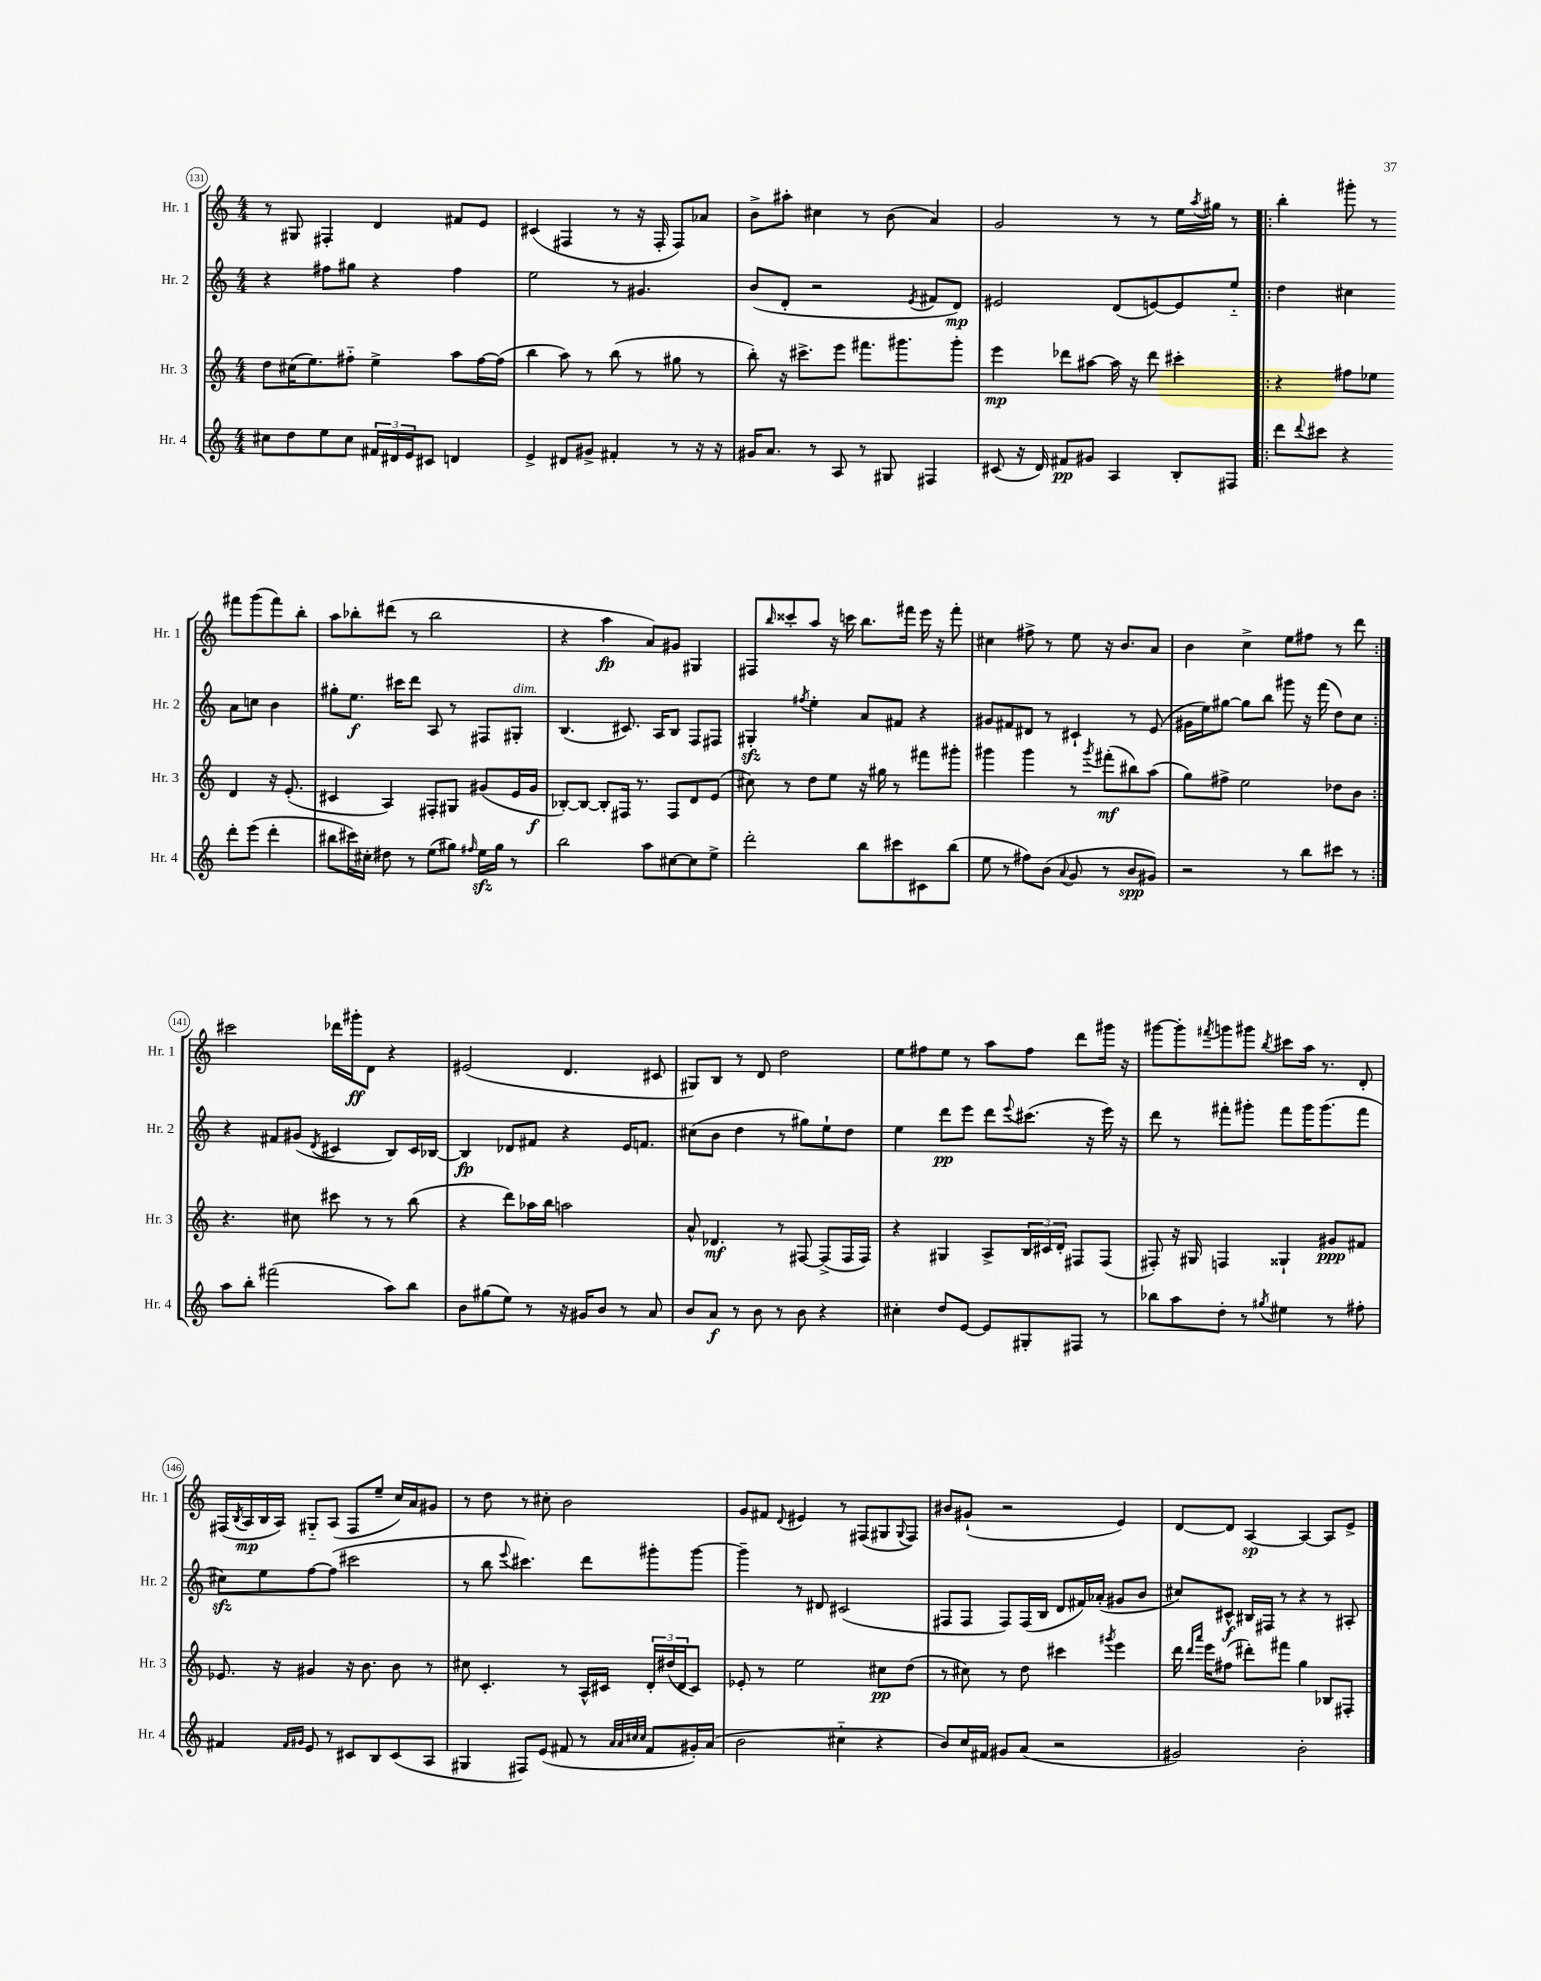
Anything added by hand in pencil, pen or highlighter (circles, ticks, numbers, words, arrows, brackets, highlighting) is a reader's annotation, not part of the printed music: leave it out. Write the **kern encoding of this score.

**kern	**kern	**kern	**kern
*staff4	*staff3	*staff2	*staff1
*clefG2	*clefG2	*clefG2	*clefG2
*k[]	*k[]	*k[]	*k[]
*M4/4	*M4/4	*M4/4	*M4/4
8cc#	8dd	4r	8r
8dd	(16cc#	.	8G#
.	8.ee)	.	.
8ee	.	8ff#	4F#'
8cc#	8ff#'~	8gg#	.
24f#	4ee^	4r	4d
24d#	.	.	.
24e	.	.	.
8c#	.	.	.
4d	8aa	4ff#	8f#
.	[16ff#	.	8e
.	(16ff#]	.	.
=	=	=	=
4e^	4bb	2ee	(4c#
8d#	8aa)	.	4F#
8g#^	8r	.	.
4f#'	(8bb	8r	8r
.	8r	4.g#	16r
.	.	.	16F#'
8r	8gg#	.	8F#)
16r	8r	.	8a-
16r	.	.	.
=	=	=	=
16g#	8bb')	(8b	8b^
8.a	.	.	.
.	16r	8d'	8aa#'
.	8.ccc#^	.	.
8r	.	2r	4cc#
8A	8eee	.	.
8r	8.fff#	.	8r
8G#	.	.	(8b
.	8.ggg#	.	.
.	.	8qe	.
4F#	.	8f#	4a)
.	8ggg#'	8d)	.
=	=	=	=
(8c#	4eee	2e#	2g
16r	.	.	.
16d)	.	.	.
8f#	8ddd-	.	.
8g#	[8aa#	.	.
4A	16aa#]	(8d	8r
.	16r	.	.
.	8ddd-	[8e)	8r
8B'	4ccc#'	8e]	16ee
.	.	.	8qaa
.	.	.	16gg#
8F#	.	8ee'~	8r
=!|:	=!|:	=!|:	=!|:
8ddd	4r	4dd	4bb'
8qqddd	.	.	.
8ccc#	.	.	.
4r	8ff#	4cc#	8ggg#'
.	8ee-	.	8r
8ddd'	4d	8a	8fff#
(8eee	.	8cc	(8ggg#
4ddd'	16r	4b	8fff#)
.	(8.e'	.	.
.	.	.	8bb'
=	=	=	=
8bb#	4c#	8gg#'	8aa
16ccc#)	.	8.ee	8bb-'
16cc#'	.	.	.
8dd#	4A)	.	(8ddd#
.	.	16ccc#	.
8r	.	8ddd	8r
(8ee	8F#'	8A	2bb-
8gg#)	8G#	8r	.
16qqff#	.	.	.
16ee	(8g#	8F#	.
16gg#	.	.	.
8r	16e	8G#'	.
.	16g#	.	.
=	=	=	=
2bb	[8B-')	(4.B	4r
.	8B-_	.	.
.	8B-']	.	4aa
.	16F#	8.c#)	.
.	8.r	.	.
8aa	.	.	8a)
.	.	16A	.
[8cc#	8F#	8B	8g#
8cc#]	8d	8F	4G#
8ee^	(8e	8F#	.
=	=	=	=
2ddd'	8cc#)	4G#'	8F#
.	.	.	16qqbb
.	8r	.	8ccc##'
.	.	8qff#	.
.	8dd	4ee'	8aa
.	8ee	.	16r
.	.	.	16ccc
8bb	16r	8a	8.bb
.	16gg#	.	.
8ccc#	8r	8f#	.
.	.	.	16fff#
8c#	8fff#	4r	16eee
.	.	.	16r
(8bb	8ggg#'	.	8fff#'
=	=	=	=
8ee	4ggg#	8g#	4cc#
8r	.	8f#	.
8ff#)	4ggg#	8d#	8ff#^
(8b	.	8r	8r
8qqa	.	.	.
8g	8r	4c#`	8ee
.	8qggg#	.	.
8r	(8fff#'	.	16r
.	.	.	8.b
8b	8bb#)	8r	.
8g#)	(8aa	(8e	8a
=	=	=	=
2r	8gg)	16g#	4b
.	.	16ee)	.
.	8ff#^	[8gg#	.
.	2ee	8gg#]	4cc^
.	.	8bb	.
8r	.	8ggg#	8ee
8bb	.	16r	8ff#
.	.	(16fff	.
8ccc#	8dd-	8dd)	8r
8r	8b	8cc	8ddd
=:|!	=:|!	=:|!	=:|!
8aa	4.r	4r	2ccc#
8bb'	.	.	.
(2fff#	.	8f#	.
.	8cc#	(8g#	.
.	.	8qd	.
.	8ccc#	4c#	16ddd-
.	.	.	16ggg#'
.	8r	.	8d
8aa)	8r	8B)	4r
8bb	(8bb	16c#	.
.	.	[16B-	.
=	=	=	=
8b	4r	4B-]	(2e#
(8gg#	.	.	.
8ee)	8ddd)	8d-	.
8r	16aa-	8f#	.
.	16bb	.	.
16r	2aa	4r	4.d
16g#	.	.	.
8b	.	.	.
8r	.	16e	.
.	.	8.f	.
8a	.	.	8c#
=	=	=	=
8b	8a^^	(8cc#	8G#)
8a	4.d-	8b	8B
8r	.	4dd	8r
8b	.	.	8d
8r	8r	8r	2dd
8b	[8F#	8gg#)	.
4r	(8F#^]	8ee`	.
.	16F#	8dd	.
.	16F#)	.	.
=	=	=	=
4cc#'	4r	4ee	8ee
.	.	.	8ff#
8dd	4G#	8ddd	8ee
[8e	.	8eee	8r
8e]	8A^	8ddd	8aa
.	.	8qqeee	.
8G#'	24B	(8.ccc#	8ff#
.	24c#	.	.
.	24d'	.	.
8F#	8F#	.	8ddd
.	.	16r	.
8r	(8F#	16eee)	16ggg#
.	.	16r	16r
=	=	=	=
8bb-	8F#')	8ddd	[8ggg#
8aa	16r	8r	8ggg#']
.	16G#	.	.
.	.	.	8qfff#
8dd'	4F	8fff#'	8ggg
8r	.	8ggg#'	8ggg#
8qgg#	.	.	8qbb
4ee#	4G##`	8fff#	8ccc#
.	.	16ggg#	16aa
.	.	(8.ggg#	8.r
8r	8g#	.	.
8ff#'	8f#	8fff#	8d'
=	=	=	=
4f#	8.e-	8cc#)	(16F#
.	.	.	8qB
.	.	.	16A
.	.	8ee	16B
.	16r	.	16A)
16qqf#	.	.	.
16qqg#	.	.	.
8e	4g#	[8ff	8G#'~
8r	.	(8ff]	(8A
8c#	16r	2ccc#	8F#
.	8.b	.	.
8B	.	.	8ee~
(8c#	8b	.	16cc)
.	.	.	16a
8A	8r	.	8g#
=	=	=	=
4G#	8cc#	8r	8r
.	4.c'	8bb	8dd
.	.	8qqeee	.
8F#)	.	4.ccc#)	8r
(8e	.	.	8cc#'
8f#	8r	.	2b
8r	16A^^	8ddd	.
.	16c#	.	.
32qqa	.	.	.
32qqa	.	.	.
32qqcc#	.	.	.
32qqcc#	.	.	.
8f#	24d'	8ggg#'	.
.	(24dd#	.	.
.	24d	.	.
16g#')	8c#)	[8ggg#	.
(16a	.	.	.
=	=	=	=
2b	8e-'	4ggg#~]	8g
.	8r	.	8f#
.	.	.	8qqd
.	2ee	8r	4e#
.	.	8d#	.
4cc#'~	.	(2c#	8r
.	.	.	(8F#
4r	8cc#	.	8G#
.	.	.	8qqG#
.	(8dd	.	8F#)
=	=	=	=
8b)	8r	8F#	8b#
16cc	8cc#)	8F#	(8g#`
16f#	.	.	.
8g#	8r	8F#)	2r
(8a	8dd	(16F#	.
.	.	16B	.
2r	4ccc#	8d	.
.	.	16f#)	.
.	.	(16a-'	.
.	8qggg#	.	.
.	4eee	8g#	4e)
.	.	8b	.
=	=	=	=
2g#)	16ddd	8cc#)	[8d
.	16qqddd	.	.
.	16qqaaa	.	.
.	16eee	.	.
.	(8ff#	8c#^^	8d]
.	8ddd#')	16B#	[4A
.	.	16F#	.
.	8fff#	8r	.
2b'	4gg	4r	4A_
.	8B-	8r	8A]
.	8F#'	8A#'	8e^
==	==	==	==
*-	*-	*-	*-
